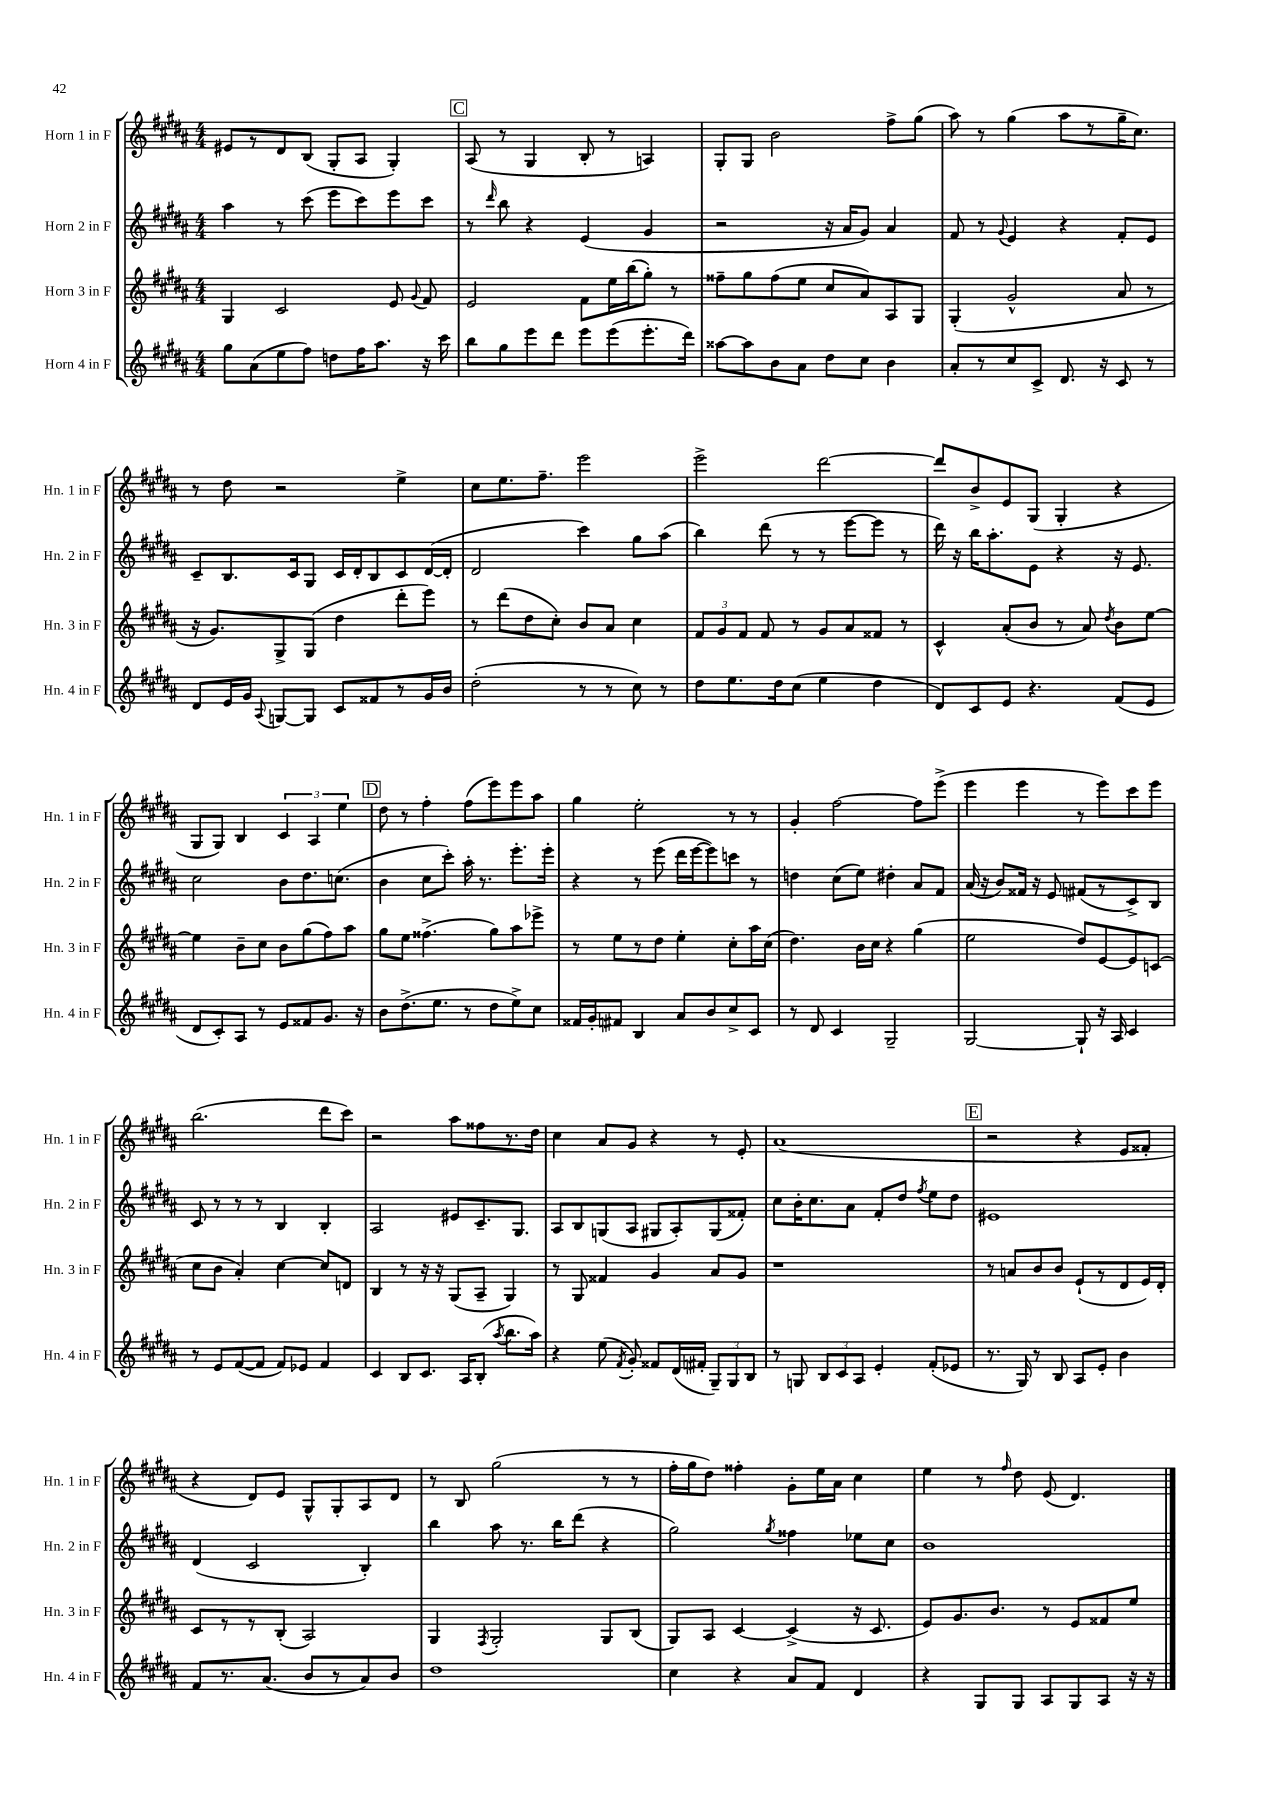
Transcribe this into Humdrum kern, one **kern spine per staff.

**kern	**kern	**kern	**kern
*part4	*part3	*part2	*part1
*staff4	*staff3	*staff2	*staff1
*I"Horn 4 in F	*I"Horn 3 in F	*I"Horn 2 in F	*I"Horn 1 in F
*I'Hn. 4 in F	*I'Hn. 3 in F	*I'Hn. 2 in F	*I'Hn. 1 in F
*clefG2	*clefG2	*clefG2	*clefG2
*k[f#c#g#d#a#]	*k[f#c#g#d#a#]	*k[f#c#g#d#a#]	*k[f#c#g#d#a#]
*M4/4	*M4/4	*M4/4	*M4/4
=97	=97	=97	=97
8gg#\L	4G#/	4aa#\	8e#X/L
(8a#\	.	.	8r
8ee\	2c#/	8r	8d#/
8ff#\J)	.	(8ccc#\	(8B/J
8ddn\L	.	8eee\L	8G#'/L
16ff#\K	.	8ccc#\)	8A#/J
8.aa#\J	.	.	.
.	8e/	8eee\	4G#'/)
.	8qqg#/	.	.
16r	8f#/	8ccc#\J	.
16ccc#\	.	.	.
!!LO:REH:place=s1:t=C
=98	=98	=98	=98
8bb\L	2e/	8r	(8A#/
.	.	16qqddd#/	.
8gg#\	.	8bb\	8r
8eee\	.	4r	4G#/
8ddd#\J	.	.	.
8eee\L	8f#\L	(4e/	8B'/
(8eee\	16ee\L	.	8r
.	(16bb\J	.	.
8.eee'\	8gg#'\J)	4g#/	4An/)
.	8r	.	.
16ddd#\Jk)	.	.	.
=99	=99	=99	=99
[8aa##X\L	8ff##X~\L	2r	8G#'/L
8aa##\]	8gg#\	.	8G#/J
8b\	(8ff##\	.	2b\
8a#\J	8ee\J	.	.
8dd#\L	8cc#/L	16r	.
.	.	16a#/KL	.
8cc#\J	8a#/)	8g#/J)	.
4b\	8A#/	4a#/	8ff#^\L
.	8G#/J	.	(8gg#\J
=100	=100	=100	=100
8a#'/L	(4G#'/	8f#/	8aa#\)
8r	.	8r	8r
.	.	8qqg#/	.
8cc#/	2g#^^/	4e/	(4gg#\
8c#^/J	.	.	.
8.d#/	.	4r	8aa#\L
.	.	.	8r
16r	.	.	.
8c#/	8a#/	8f#'/L	16gg#~\K
.	.	.	8.cc#\J)
8r	8r	8e/J	.
!!LO:LB:g=z
=101	=101	=101	=101
8d#/L	16r	8c#~/L	8r
.	8.g#/L)	.	.
16e/L	.	8.B/	8dd#\
16g#/JJ	.	.	.
8qqA#/	.	.	.
[8Gn/L	8G#^/	.	2r
.	.	16c#/k	.
8G/J]	(8G#/J	8G#/J	.
8c#/L	4dd#\	16c#/LL	.
.	.	16d#'/J	.
8f##X/	.	8B/	.
8r	8ddd#'\L	8c#/	4ee^\
16g#/L	8eee\J)	([16d#/L	.
16b/JJ	.	16d#'/JJ]	.
=102	=102	=102	=102
(2dd#'\	8r	2d#/	8cc#\L
.	(8ddd#\L	.	8.ee\
.	8dd#\	.	.
.	.	.	8.ff#~\J
.	8cc#'\J)	.	.
8r	8b/L	4ccc#\)	2eee\
8r	8a#/J	.	.
8cc#\)	4cc#\	8gg#\L	.
8r	.	(8aa#\J	.
=103	=103	=103	=103
8dd#\L	12f#/L	4bb\)	2eee^\
.	12g#/	.	.
8.ee\	.	.	.
.	12f#/J	.	.
.	8f#/	(8ddd#\	.
16dd#\k	.	.	.
(8cc#\J	8r	8r	.
4ee\	8g#/L	8r	[2ddd#\
.	8a#/	[8eee\L	.
4dd#\	8f##X/J	8eee\J]	.
.	8r	8r	.
=104	=104	=104	=104
8d#/L)	4c#^^/	16ddd#\)	8ddd#/L]
.	.	16r	.
8c#/	.	16bb\KL	8b^/
.	.	8.aa#'\	.
8e/J	(8a#'/L	.	8e/
4.r	8b/J	8e\J	(8G#/J
.	8r	4r	4G#'/
.	8a#/)	.	.
.	8qdd#/	.	.
(8f#/L	8b\L	16r	4r
.	.	8.e/	.
8e/J	[8ee\J	.	.
!!LO:LB:g=z
=105	=105	=105	=105
8d#/L	4ee\]	2cc#\	8G#/L
8c#'/)	.	.	8G#/J)
8A#/J	8b~\L	.	4B/
8r	8cc#\J	.	.
8e/L	8b\L	8b\L	6c#/
8f##X/	(8gg#\	8.dd#\	.
.	.	.	6A#/
8.g#/J	8ff#\)	.	.
.	.	(8.ccn\J	.
.	.	.	6ee\
.	8aa#\J	.	.
16r	.	.	.
!!LO:REH:place=s1:t=D
=106	=106	=106	=106
8b\L	8gg#\L	4b\	8dd#\
(8.dd#^\	8ee\J	.	8r
.	(4.ff##X^\	8cc#\L	4ff#'\
8.ee\J	.	.	.
.	.	8ccc#'\J)	.
8r	.	16aa#'\	(8ff#\L
.	.	8.r	.
8dd#\L	8gg#\L)	.	8eee\)
8ee^\)	8aa#\	8.eee'\L	8eee\
8cc#\J	8eee-X^\J	.	8aa#\J
.	.	16eee'\Jk	.
=107	=107	=107	=107
16f##X/LL	8r	4r	4gg#\
16g#'/J	.	.	.
8f#X/J	8ee\L	.	.
4B/	8r	8r	2ee'\
.	8dd#\J	(8eee\	.
8a#/L	4ee'\	16ddd#\LL	.
.	.	[16eee\J	.
8b/	.	8eee\])	.
8cc#^/	8cc#'\L	8cccn\J	8r
8c#/J	16aa#\L	8r	8r
.	(16cc#\JJ	.	.
=108	=108	=108	=108
8r	4.dd#\)	4ddn\	4g#'/
8d#/	.	.	.
4c#/	.	(8cc#\L	[2ff#\
.	16b\LL	8ee\J)	.
.	16cc#\JJ	.	.
2G#~/	4r	4dd#X'\	.
.	(4gg#\	8a#/L	8ff#\L]
.	.	8f#/J	(8eee^\J
=109	=109	=109	=109
[2G#/	2ee\	(16a#/	4eee\
.	.	16r	.
.	.	8b/L)	.
.	.	16f##X/Jk	4eee\
.	.	16r	.
.	.	8e/	.
8G#`/]	8dd#/L)	(8f#X/L	8r
16r	[8e/	8r	8eee\L)
16A#/	.	.	.
4c#/	8e/]	8c#^/)	8ccc#\
.	(8cn/J	8B/J	8eee\J
!!LO:LB:g=z
=110	=110	=110	=110
8r	8cc#\L	8c#/	(2.bb\
8e/L	8b\J	8r	.
([8f#/	4a#'/)	8r	.
8f#/J]	.	8r	.
8f#/L)	[4cc#\	4B/	.
8e-X/J	.	.	.
4f#/	8cc#/L]	4B'/	8ddd#\L
.	8dn/J	.	8ccc#\J)
=111	=111	=111	=111
4c#/	4B/	2A#/	2r
8B/L	8r	.	.
8.c#/J	16r	.	.
.	16r	.	.
.	(8G#/L	8e#X/L	8aa#\L
16A#/KL	.	.	.
(8B'/J	8A#~/J	8.c#~/	8ff##X\
8qaa#/	.	.	.
8.bb\L	4G#/)	.	8.r
.	.	8.G#/J	.
16aa#\Jk)	.	.	16dd#\Jk
=112	=112	=112	=112
4r	8r	8A#/L	4cc#\
.	8G#/	8B/	.
(8ee\	4f##X/	(8Gn/	8a#/L
8qf#/	.	.	.
8g#'/)	.	8A#/J	8g#/J
8f##X/L	4g#/	8G#X/L	4r
(16d#/L	.	8A#'/)	.
16f#X'/JJ	.	.	.
12G#~/L)	8a#/L	(8G#/	8r
12G#/	.	.	.
.	8g#/J	8f##X'/J)	8e'/
12B/J	.	.	.
=113	=113	=113	=113
8r	1r	8cc#\L	(1a#
8Gn/	.	16b'\K	.
.	.	8.cc#\	.
12B/L	.	.	.
12c#/	.	.	.
.	.	8a#\J	.
12A#/J	.	.	.
4e'/	.	8f#'/L	.
.	.	8dd#/J	.
.	.	8qff#/	.
(8f#'/L	.	8ee\L	.
8e-X/J	.	8dd#\J	.
!!LO:REH:place=s1:t=E
=114	=114	=114	=114
8.r	8r	1e#X	2r
.	8an/L	.	.
16G#/)	.	.	.
8r	8b/	.	.
8B/	8b/J	.	.
8A#/L	(8e`/L	.	4r
8e'/J	8r	.	.
4b\	8d#/	.	8e/L
.	16e/L)	.	8f##X'/J
.	16d#'/JJ	.	.
!!LO:LB:g=z
=115	=115	=115	=115
8f#/L	8c#/L	(4d#/	4r
8.r	8r	.	.
.	8r	2c#/	8d#/L)
(8.a#/J	.	.	.
.	(8B'/J	.	8e/J
8b/L	2A#/)	.	8G#^^/L
8r	.	.	8G#'/
8a#/)	.	4B'/)	8A#/
8b/J	.	.	8d#/J
=116	=116	=116	=116
1dd#	4G#/	4bb\	8r
.	.	.	8B/
.	8qF#/	.	.
.	2G#'/	8aa#\	(2gg#\
.	.	8.r	.
.	.	16bb\KL	.
.	.	(8ddd#\J	.
.	8G#/L	4r	8r
.	(8B/J	.	8r
=117	=117	=117	=117
4cc#\	8G#/L)	2gg#\)	16ff#'\LL
.	.	.	16gg#\J
.	8A#/J	.	8dd#\J)
4r	[4c#/	.	4ff##X'\
.	.	8qgg#/	.
8a#/L	(4c#^/]	4ff##X\	8g#'\L
8f#/J	.	.	16ee\L
.	.	.	16a#\JJ
4d#/	16r	8ee-X\L	4cc#\
.	8.c#/	.	.
.	.	8cc#\J	.
=118	=118	=118	=118
4r	8e/L)	1b	4ee\
.	8.g#/	.	.
8G#/L	.	.	8r
.	8.b/J	.	.
.	.	.	16qqff#/
8G#/J	.	.	8dd#\
8A#/L	8r	.	(8e/
8G#/	8e/L	.	4.d#/)
8A#/J	8f##X/	.	.
16r	8ee/J	.	.
16r	.	.	.
==	==	==	==
*-	*-	*-	*-
